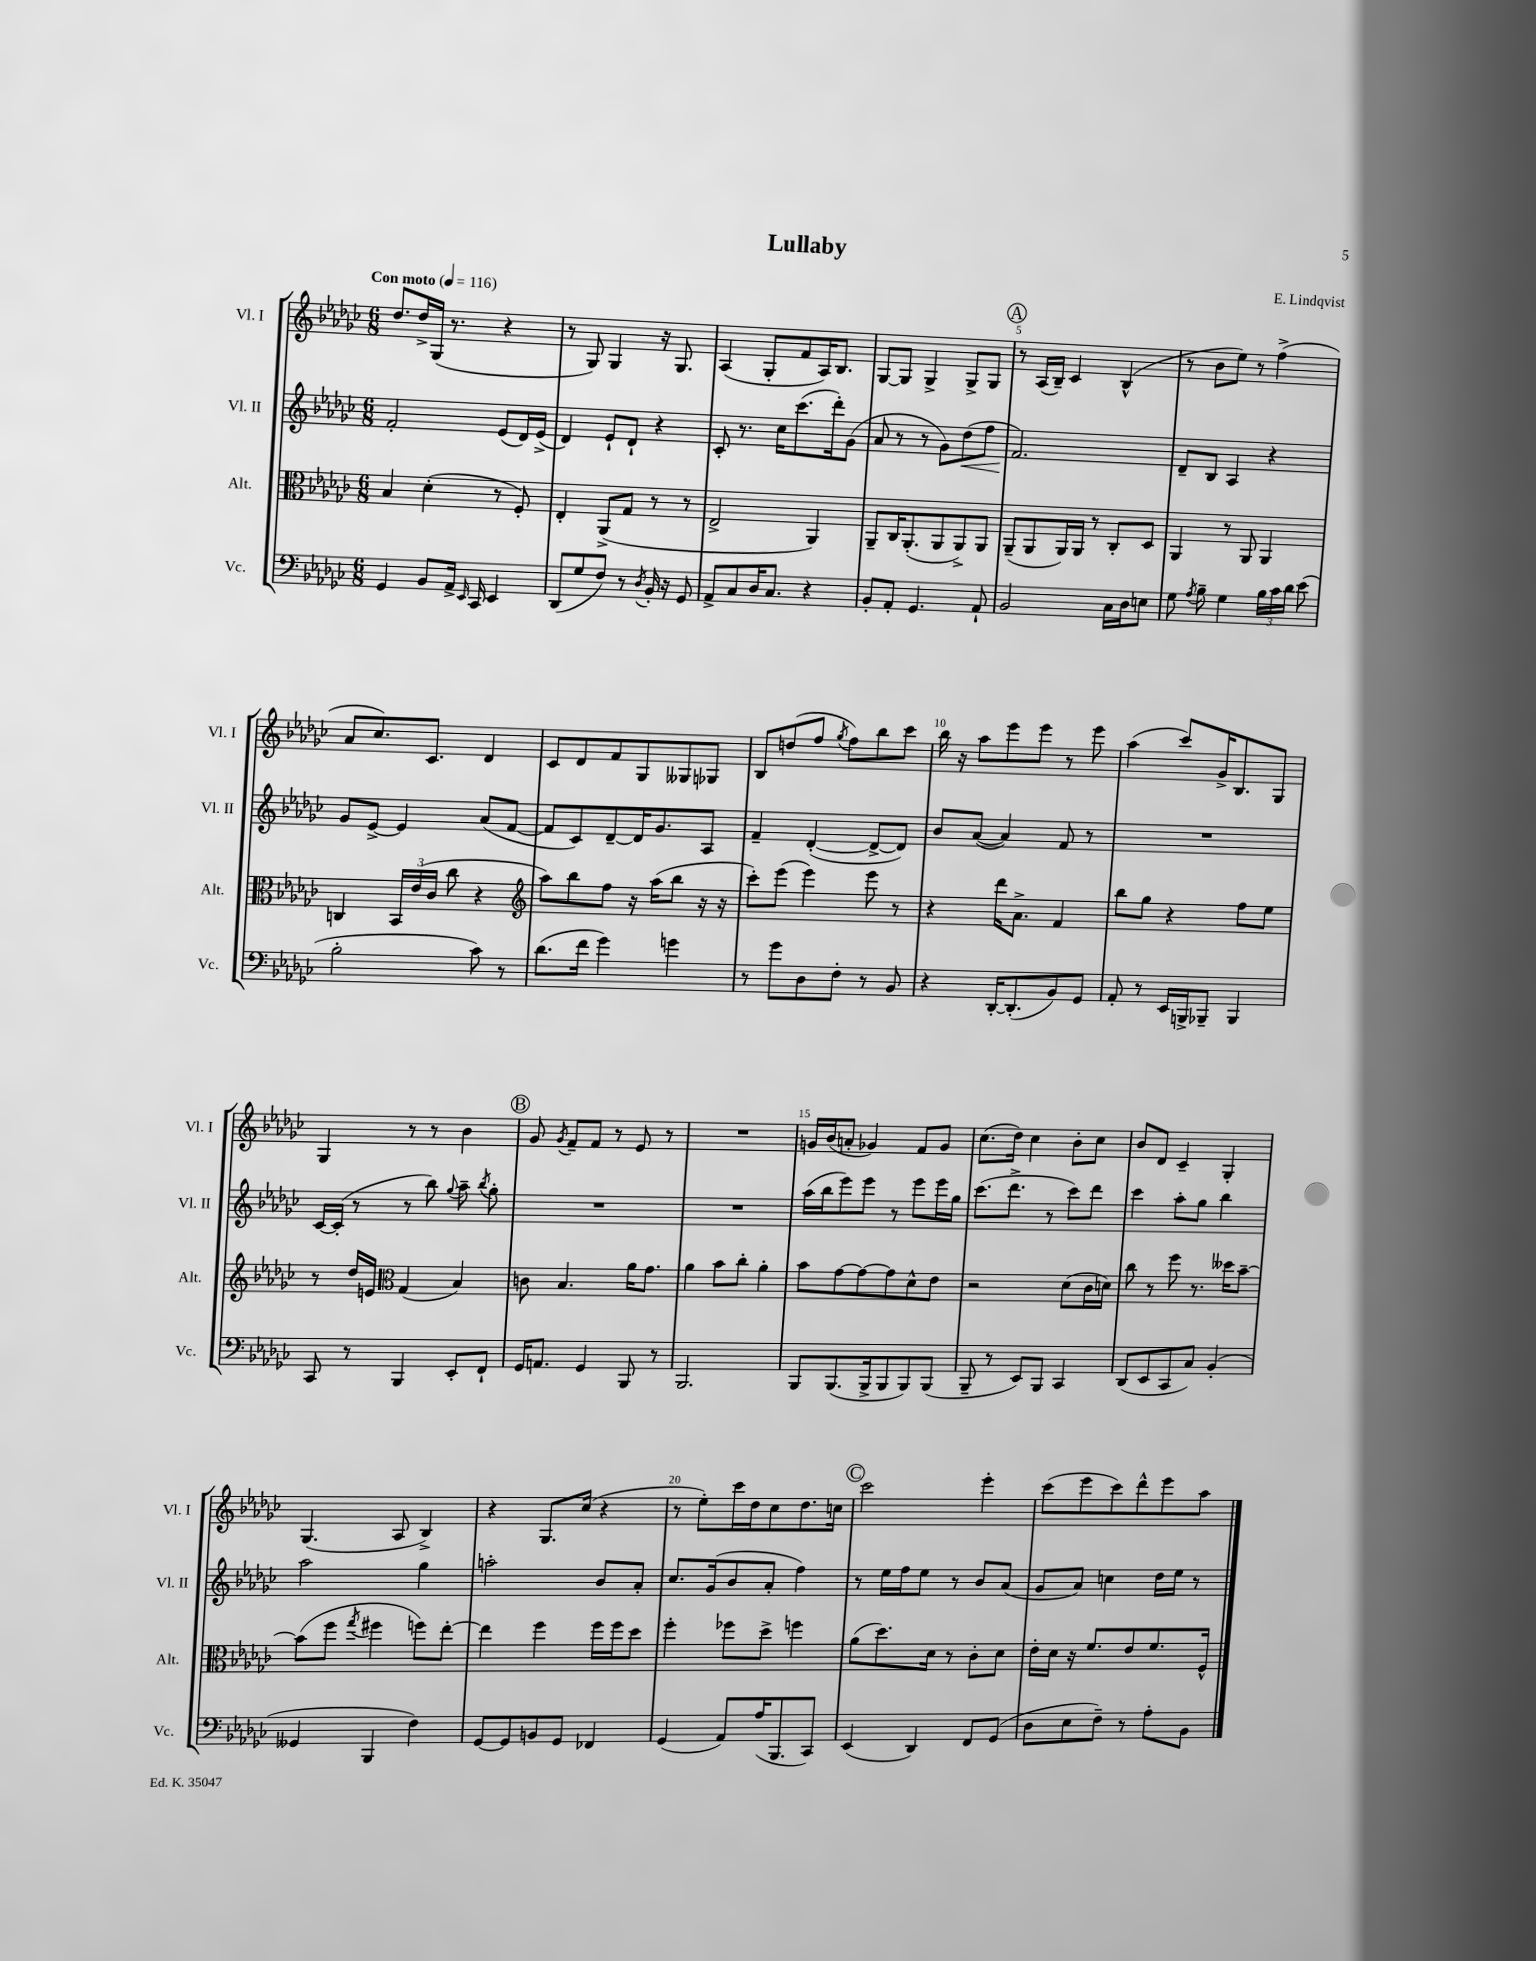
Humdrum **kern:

**kern	**kern	**kern	**dynam	**kern
*part4	*part3	*part2	*part2	*part1
*staff4	*staff3	*staff2	*staff2	*staff1
*I"Vc.	*I"Alt.	*I"Vl. II	*	*I"Vl. I
*I'Vc.	*I'Alt.	*I'Vl. II	*	*I'Vl. I
*clefF4	*clefC3	*clefG2	*	*clefG2
*k[b-e-a-d-g-c-]	*k[b-e-a-d-g-c-]	*k[b-e-a-d-g-c-]	*	*k[b-e-a-d-g-c-]
*M6/8	*M6/8	*M6/8	*	*M6/8
*MM116	*MM116	*MM116	*	*MM116
=1	=1	=1	=1	=1
!	!	!	!	!LO:TX:a:B:t=Con moto
4GG-/	4B-/	2f'/	.	8.dd-/L
.	.	.	.	16dd-^/L
8BB-/L	(4d-'\	.	.	(16G-/JJ
.	.	.	.	8.r
16AA-^/Jk	.	.	.	.
16qqEE-/	.	.	.	.
16CC-/	.	.	.	.
4EE-/	8r	(8e-/L	.	4r
.	8F'/)	16d-/L)	.	.
.	.	(16e-^/JJ	.	.
=2	=2	=2	=2	=2
(8DD-/L	4E-'/	4d-/)	.	8r
8G-/	.	.	.	8G-/)
8F/J)	(8AA-^/L	8e-`/L	.	4G-/
8r	8G-/J	8d-`/J	.	.
8qD-/	.	.	.	.
16BB-'/	8r	4r	.	16r
16r	.	.	.	8.G-/
8GG-/	8r	.	.	.
=3	=3	=3	=3	=3
8AA-^/L	2E-^/	8c-'/	.	(4A-/
8C-/	.	8.r	.	.
16D-/K	.	.	.	8G-'/L
8.C-/J	.	16cc-\KL	.	.
.	.	(8.ccc-\	.	8f/
4r	4AA-/)	.	.	16A-/K)
.	.	16ddd-'\k)	.	8.B-/J
.	.	(8g-\J	.	.
=4	=4	=4	=4	=4
8BB-'/L	8AA-~/L	8a-/	.	[8G-/L
8AA-'/J	16C-/K	8r	.	8G-/J]
.	(8.AA-'/	.	.	.
4.GG-/	.	8r	.	4G-^/
.	8AA-/	8g-\L)	.	.
!	!	!	!LO:HP:b	!
.	8AA-^/)	(8dd-\	<	8G-^/L
8AA-`/	8AA-/J	8ff\J	.	8G-/J
!!LO:REH:place=s1:t=A
=5	=5	=5	=5	=5
2BB-/	(8AA-~/L	2.f/)	.	8r
.	8AA-/	.	.	(16A-/LL
.	.	.	.	16B-~/JJ)
.	16AA-/L)	.	.	4c-/
.	16AA-/JJ	.	.	.
.	8r	.	.	.
16C-\LL	8C-'/L	.	.	(4B-^^/
16D-\J	.	.	.	.
8En\J	8D-/J	.	.	.
.	.	.	[	.
=6	=6	=6	=6	=6
8G-\	4AA-/	8d-~/L	.	8r
8qA-/	.	.	.	.
8B-~\	.	8B-/J	.	8b-\L
4G-\	8r	4A-/	.	8ee-\J)
.	8AA-/	.	.	8r
24B-\LL	4AA-/	4r	.	(4ff^\
24c-\	.	.	.	.
24d-\JJ	.	.	.	.
(8e-\	.	.	.	.
!!LO:LB:g=z
=7	=7	=7	=7	=7
2B-'\	4Cn/	8g-/L	.	8a-/L
.	.	[8e-^/J	.	8.cc-/)
.	24BB-/LL	4e-/]	.	.
.	(24e-/	.	.	.
.	.	.	.	8.c-/J
.	24c-/JJ	.	.	.
.	8cc-\	.	.	.
8c-\)	4r	(8a-/L	.	4d-/
8r	.	[8f/J	.	.
=8	=8	=8	=8	=8
*	*clefG2	*	*	*
(8.d-\L	8aa-\L)	8f/L]	.	8c-/L
.	8bb-\	8c-/)	.	8d-/
16f\Jk	.	.	.	.
4g-\)	8ff\J	[8d-~/	.	8f/
.	16r	16d-/K]	.	8G-/
.	(16aa-\KL	8.g-/	.	.
4gn\	8bb-\J	.	.	8G--X/
.	16r	8A-/J	.	8G-X/J
.	16r	.	.	.
=9	=9	=9	=9	=9
8r	8ccc-'\L)	4f~/	.	8B-/L
8g-\L	(8eee-\J	.	.	(8ddn/
8D-\	4eee-\)	([4d-'/	.	8ff/J
.	.	.	.	8qgg-/
8F'\J	.	.	.	8ff\L)
8r	8eee-\	8d-^/L_	.	8bb-\
8BB-/	8r	8d-/J])	.	8ccc-\J
=10	=10	=10	=10	=10
4r	4r	8b-/L	.	16bb-\
.	.	.	.	16r
.	.	([8a-/J	.	8aa-\L
[16DD-'/KL	16ddd-\KL	4a-/])	.	8eee-\
(8.DD-'/]	8.a-^\J	.	.	.
.	.	.	.	8eee-\J
8BB-/)	4f/	8f/	.	8r
8GG-/J	.	8r	.	8eee-\
=11	=11	=11	=11	=11
8AA-'/	8bb-\L	2.r	.	(4aa-\
8r	8gg-\J	.	.	.
16EE-/LL	4r	.	.	8ccc-/L)
16BBBn^/J	.	.	.	.
8BBB-X~/J	.	.	.	16g-^/K
.	.	.	.	8.B-/
4BBB-/	8ff\L	.	.	.
.	8ee-\J	.	.	8G-/J
!!LO:LB:g=z
=12	=12	=12	=12	=12
8CC-/	8r	[16c-/LL	.	4G-/
.	.	(16c-'/JJ]	.	.
8r	16dd-/LL	8r	.	.
.	16en/JJ	.	.	.
*	*clefC3	*	*	*
4BBB-/	(4G-/	8r	.	8r
.	.	8bb-\)	.	8r
.	.	8qqgg-/	.	.
8EE-'/L	4B-/)	8aa-~\	.	4b-\
.	.	8qbb-/	.	.
8FF`/J	.	8gg-'\	.	.
!!LO:REH:place=s1:t=B
=13	=13	=13	=13	=13
16GG-/KL	8cn\	2.r	.	8g-/
8.AAn/J	.	.	.	.
.	.	.	.	8qg-/
.	4.B-/	.	.	8f~/L
4GG-/	.	.	.	8f/J
.	.	.	.	8r
8BBB-/	16a-\KL	.	.	8e-/
.	8.g-\J	.	.	.
8r	.	.	.	8r
=14	=14	=14	=14	=14
2.BBB-/	4a-\	2.r	.	2.r
.	8b-\L	.	.	.
.	8cc-'\J	.	.	.
.	4a-'\	.	.	.
=15	=15	=15	=15	=15
8BBB-/L	8b-\L	(16aa-\LL	.	16gn/LL
.	.	16bb-\J	.	(16b-/J
(8.BBB-/	[8g-\	8eee-\)	.	8an'/J
.	8g-\_	8eee-\J	.	4g-X/)
16BBB-^/k	.	.	.	.
8BBB-/	8g-\]	8r	.	.
8BBB-/)	8d-^^\	8eee-\L	.	8f/L
(8BBB-/J	8e-\J	16eee-\L	.	8g-/J
.	.	16gg-\JJ	.	.
=16	=16	=16	=16	=16
8BBB-~/	2r	(8.ccc-\L	.	(8.cc-\L
8r	.	.	.	.
.	.	8.ddd-^\J	.	16dd-\Jk)
8EE-/L)	.	.	.	4cc-\
8BBB-/J	.	8r	.	.
4CC-/	(8d-\L	8ccc-\L)	.	8b-'\L
.	16c-\L	8ddd-\J	.	8cc-\J
.	16dn\JJ)	.	.	.
=17	=17	=17	=17	=17
(8DD-/L	8cc-\	4ccc-\	.	8b-/L
8EE-/	8r	.	.	8d-/J
8CC-/	8ff\	8aa-'\L	.	4c-~/
8C-/J)	8.r	8gg-\J	.	.
(4BB-'/	.	4bb-\	.	4G-'/
.	16dd--X\KL	.	.	.
.	[8b-~\J	.	.	.
!!LO:LB:g=z
=18	=18	=18	=18	=18
4GG--X/	(8b-\L]	2aa-\	.	(4.G-/
.	8ff\J	.	.	.
.	8qgg-/	.	.	.
4BBB-/	4ff#X\	.	.	.
.	.	.	.	8A-/
4F\)	8ffn\L)	4gg-\	.	4B-^/)
.	[8ee-'\J	.	.	.
=19	=19	=19	=19	=19
[8GG-/L	4ee-\]	2aan'\	.	4r
8GG-/]	.	.	.	.
8BBn/	4ff\	.	.	8.G-/L
8GG-/J	.	.	.	.
.	.	.	.	(16cc-/Jk
4FF-X/	16ff\LL	8b-/L	.	4r
.	16ff\J	.	.	.
.	8dd-\J	8a-'/J	.	.
=20	=20	=20	=20	=20
(4GG-/	4ff'\	8.cc-/L	.	8r
.	.	.	.	8ee-'\L)
.	.	(16g-/k	.	.
8AA-/L)	8ff-X\L	8b-/	.	16ccc-\L
.	.	.	.	16dd-\J
(16A-/K	8dd-^\J	8a-'/J	.	8cc-\
8.BBB-/	.	.	.	.
.	4ffn\	4ff\)	.	8.dd-\
8CC-/J)	.	.	.	.
.	.	.	.	16ccn\Jk
!!LO:REH:place=s1:t=C
=21	=21	=21	=21	=21
(4EE-/	(8a-\L	8r	.	2ccc-\
.	8.dd-\)	16ee-\LL	.	.
.	.	16ff\J	.	.
4DD-/)	.	8ee-\J	.	.
.	16d-\Jk	.	.	.
.	8r	8r	.	.
8FF/L	8c-'\L	8b-/L	.	4eee-'\
(8GG-/J	8d-\J	(8a-/J	.	.
=22	=22	=22	=22	=22
8D-\L	16e-'\LL	8g-/L	.	(8ccc-\L
.	16d-\JJ	.	.	.
8E-\	16r	8a-/J)	.	8eee-\
.	8.f/L	.	.	.
8F~\J)	.	4ccn\	.	8ccc-\)
8r	8e-/	.	.	8ddd-^^\
8A-'\L	8.f/	16dd-\LL	.	8eee-\
.	.	16ee-\JJ	.	.
8BB-\J	.	8r	.	8aa-\J
.	16F^^/Jk	.	.	.
==	==	==	==	==
*-	*-	*-	*-	*-
